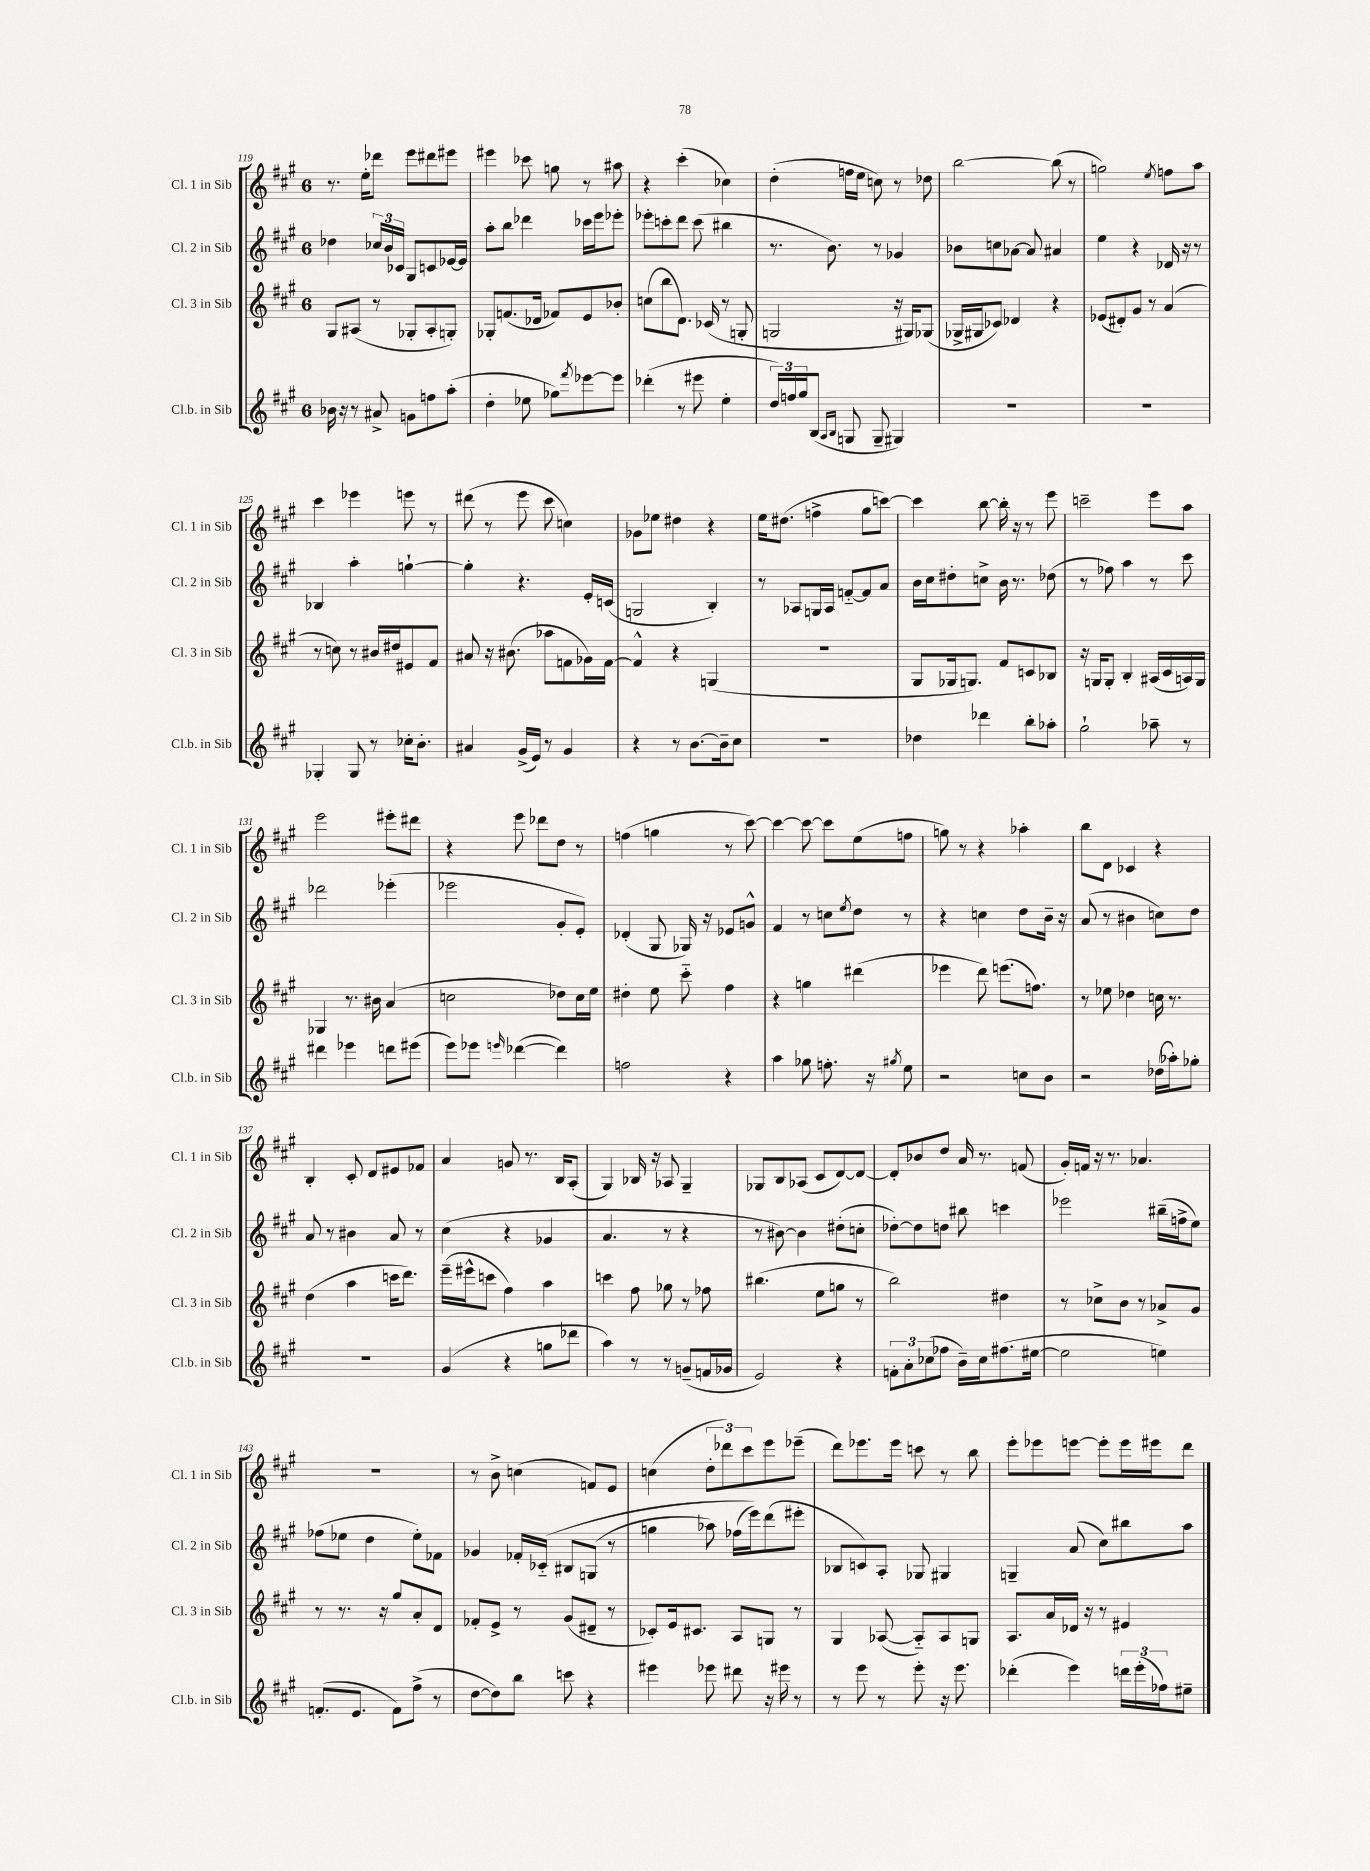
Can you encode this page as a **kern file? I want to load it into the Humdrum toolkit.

**kern	**kern	**kern	**kern
*part4	*part3	*part2	*part1
*staff4	*staff3	*staff2	*staff1
*I"Cl.b. in Sib	*I"Cl. 3 in Sib	*I"Cl. 2 in Sib	*I"Cl. 1 in Sib
*I'Cl.b. in Sib	*I'Cl. 3 in Sib	*I'Cl. 2 in Sib	*I'Cl. 1 in Sib
*clefG2	*clefG2	*clefG2	*clefG2
*k[f#c#g#]	*k[f#c#g#]	*k[f#c#g#]	*k[f#c#g#]
*M6/8	*M6/8	*M6/8	*M6/8
=119	=119	=119	=119
16b-X\	8G#/L	4dd-X\	8.r
16r	.	.	.
8r	(8A#X/J	.	.
.	.	.	16ee'\KL
8a#X^/	8r	24cc-X/LL	8ddd-X\J
.	.	24b/	.
.	.	24c-X/JJ	.
8gn\L	8G-X'/L	8G#/L	8eee\L
8ffn\	8A#'/	8cn/	8ddd#X\
(8aa'\J	8Gn'/J)	[16e-X/L	8eee#X\J
.	.	16e-/JJ]	.
=120	=120	=120	=120
4dd'\	8G-X'/L	8aa'\L	4eee#X\
.	(8.fn/	8bb\J	.
8ee-X\	.	4ddd-X\	8ccc-X\
.	16d-X/Jk	.	.
8gg-X\L)	8f-X/L)	.	8ggn\
8qfff#/	.	.	.
[8eee-X\	8e/	16ccc-X\LL	8r
.	.	16eee\J	.
8eee-\J]	8b-X'/J	8eee-X'\J	8aa#X\
=121	=121	=121	=121
(4ddd-X'\	(8ccn\L	8eee-X'\L	4r
.	8bb\	8cccn'\	.
8r	8.d\J)	8ddd\J	(4ccc#'\
8eee#X\	.	(8ccc\	.
.	(16c-X/	.	.
4ee'\	8r	4bb#X\	4cc-X\)
.	8Gn'/	.	.
=122	=122	=122	=122
24dd/LL)	2Gn/	8.r	(4dd'\
24ffn/	.	.	.
24gg#/J	.	.	.
(8B/J	.	.	.
.	.	8.b\)	.
16qqA/LL	.	.	.
16qqB/JJ	.	.	.
8Gn/	.	.	16ffn\LL
.	.	.	16ee\JJ
8G~/	.	8r	8ccn\)
4G#X/)	16r	4g-X/	8r
.	16G#X/KL)	.	.
.	(8G-X/J	.	8dd-X\
=123	=123	=123	=123
2.r	16G-X^/LL	8b-X\L	[2bb\
.	16G#X/J	.	.
.	8c-X/J)	8ccn\	.
.	4d-X/	[8a-X\J	.
.	.	8a-/]	.
.	4r	4a#X/	(8bb\]
.	.	.	8r
=124	=124	=124	=124
2.r	(8e-X/L	4ee\	2ggn\)
.	8d#X'/)	.	.
.	8g#/J	4r	.
.	8r	.	.
.	.	.	8qee/
.	(4a/	16d-X/	8ffn\L
.	.	16r	.
.	.	8r	8aa\J
!!LO:LB:g=z
=125	=125	=125	=125
4G-X'/	8r	4B-X/	4ccc#\
.	8ccn\)	.	.
8G-/	8r	4aa'\	4eee-X\
8r	16b#X/LL	.	.
.	16dd#X/J	.	.
16cc-X'\KL	8e#X/	[4ggn`\	8eeen\
8.b'\J	.	.	.
.	8f#/J	.	8r
=126	=126	=126	=126
4a#X/	8a#X/	4gg'\]	(8ddd#X\
.	16r	.	8r
.	(8.b#X\	.	.
(16g#^/LL	.	4.r	8eee\
16e/JJ)	.	.	.
8r	8aa-X\L	.	8ccc#\
4g#/	8fn\	.	4ccn\)
.	16g-X\L)	16e'/LL	.
.	[16f\JJ	(16cn/JJ	.
=127	=127	=127	=127
4r	4f^^/]	2Gn/	8g-X\L
.	.	.	8ee-X\J
8r	4r	.	4dd#X\
[8.b\L	.	.	.
.	(4Gn/	4B'/)	4r
16b~\k]	.	.	.
8cc#\J	.	.	.
=128	=128	=128	=128
2.r	2.r	8r	16ee\KL
.	.	.	(8.dd#X\J
.	.	8A-X/L	.
.	.	16Gn/L	4ffn^\
.	.	16A-/JJ	.
.	.	[8fn/L	.
.	.	8f/]	8gg#\L
.	.	8a/J	[8cccn\J)
=129	=129	=129	=129
4dd-X\	8G#/L	16b\LL	4ccc\]
.	.	16cc#\J	.
.	16G-X/k	8dd#X'\	.
.	8.Gn/J)	.	.
4ddd-X\	.	8ccn^\J	[8bb\
.	8f#/L	16b\	16bb'\]
.	.	8.r	16r
8bb'\L	8cn/	.	8r
8aa-X'\J	8B-X/J	(8dd-X\	8eee\
=130	=130	=130	=130
2gg#`\	16r	8r	2cccn~\
.	16Gn/KL	.	.
.	8G'/J	8ff-X\)	.
.	4B'/	4aa\	.
8aa-X~\	(16A#X/LL	8r	8eee\L
.	16c#/	.	.
8r	16An/)	8ccc#\	8aa\J
.	16G/JJ	.	.
!!LO:LB:g=z
=131	=131	=131	=131
4ddd#X\	4G-X/	2ddd-X\	2eee\
4eee-X\	8.r	.	.
.	16b#X\	.	.
8dddn\L	(4a/	(4eee-X'\	8eee#X'\L
(8eee#X\J	.	.	8ddd#X\J
=132	=132	=132	=132
8eee\L)	2ccn\	2eee-X\	4r
8eee-X\J	.	.	.
16qqeeen/	.	.	.
([4ddd-X\	.	.	8eee\
.	.	.	8ddd-X\L
4ddd-\])	8dd-X\L)	8g#'/L	8dd\J
.	16cc\L	8e'/J)	8r
.	16ee\JJ	.	.
=133	=133	=133	=133
2ffn\	4dd#X'\	(4d-X'/	(4ffn\
.	8ee\	8G#/	4ggn\
.	8ccc#\	16G-X/)	.
.	.	16r	.
4r	4ff#\	8e-X/L	8r
.	.	8gn^^/J	[8ccc#\)
=134	=134	=134	=134
4aa\	4r	4f#/	4ccc#\_
8gg-X\	4ggn\	8r	8ccc#\_
8.ffn'\	.	8ccn\L	8ccc#\L]
.	.	8qee/	.
.	(4ddd#X\	8dd\J	(8ee\
16r	.	.	.
8qgg#X/	.	.	.
8ee\	.	8r	8ffn\J
=135	=135	=135	=135
2r	4eee-X\	4r	8ggn\)
.	.	.	8r
.	8ddd\)	4ccn\	4r
.	(8.eeen\L	.	.
8ccn\L	.	8dd\L	4aa-X'\
.	8.ffn\J)	.	.
8b\J	.	16b~\Jk	.
.	.	16r	.
=136	=136	=136	=136
2r	8r	(8a/	8bb\L
.	8ee-X\	8r	8d\J
.	4dd-X\	4b#X\	4c-X/
(16dd-X\LL	16ccn\	8ccn\L)	4r
16aa-X'\J)	8.r	.	.
8gg-X'\J	.	8dd\J	.
!!LO:LB:g=z
=137	=137	=137	=137
2.r	(4dd\	8a/	4B'/
.	.	8r	.
.	4aa\	4b#X\	8c#'/
.	.	.	8d/L
.	16cccn\KL	8a/	8e#X/
.	8.ddd\J)	.	.
.	.	8r	8f-X/J
=138	=138	=138	=138
(4g#/	(16eee~\LL	(4cc#\	4a/
.	16eee#X^^\J	.	.
.	8cccn\J	.	.
4r	4ff#\)	4r	8gn/
.	.	.	8.r
8ggn\L	4aa\	4g-X/	.
.	.	.	16B/KL
8ddd-X\J	.	.	(8A'/J
=139	=139	=139	=139
4aa\)	4cccn\	4.a/	4G#/)
8r	8ff#\	.	16B-X/
.	.	.	16r
8r	8gg-X\	8r	8A-X/
(8gn~/L	8r	4r	4G#~/
16fn/L	8ff-X\	.	.
16g-X/JJ	.	.	.
=140	=140	=140	=140
2e/)	(4.bb#X\	8r	8G-X/L
.	.	[8b#X\)	8B/
.	.	4b#\]	(8A-X/J
.	8ee\L	.	8c#/L
4r	8ggn\J	(8dd#X'\L	[8d/)
.	8r	8ccn'\J	8d/J_
=141	=141	=141	=141
12fn'\L	2bb\)	[8dd-X'\L)	8d'/L]
12a'\	.	.	.
.	.	8dd-\]	8b-X/
(12cc-X\	.	.	.
8ff-X\J	.	8ddn\J	8dd/J
16b~\LL)	.	8bb#X\	16a/
16cc-\J	.	.	8.r
(8.ff#X\	4dd#X\	4cccn\	.
.	.	.	(8fn/
[16ee#X\Jk	.	.	.
=142	=142	=142	=142
2ee#\]	8r	2eee-X\	16g#'/LL)
.	.	.	16fn/JJ
.	8cc-X^\L	.	16r
.	.	.	8.r
.	8b\J	.	.
.	8r	.	4.a-X/
4een\)	8a-X^/L	(16bb#X~\LL	.
.	.	16ffn^\J	.
.	8g#/J	8ee\J)	.
!!LO:LB:g=z
=143	=143	=143	=143
(8.fn'/L	8r	(8ff-X\L	2.r
.	8.r	8ee-X\J	.
8.e/J	.	.	.
.	.	4dd\	.
.	16r	.	.
8f\L)	8gg#/L	.	.
(8ff#^\J	8a'/	8ee-'\L)	.
8r	8d/J	8f-X\J	.
=144	=144	=144	=144
[8dd\L	8f-X'/L	4g-X/	8r
8dd\])	8e^/J	.	8b^\
8bb\J	8r	16f-X'/LL	(4ccn\
.	.	(16c-X/JJ	.
8cccn\	(8g#/L	8B#X/L	.
4r	8d#X~/J	(8Gn/J	8fn/L)
.	8r	8r	8e/J
=145	=145	=145	=145
4eee#X\	8c-X'/L)	4ggn\	(4ccn\
.	16e/k	.	.
.	8.c#X/J	.	.
8eee-X\	.	8aa-X\)	12dd'\L
.	.	.	12ddd-X\)
8ddd#X\	8A/L	(16ff-X\LL	.
.	.	.	12ccc#\
.	.	16eee\J))	.
16r	8Gn/J	(8ddd\	8eee\
16eee#X\	.	.	.
8r	8r	8eee#X'\J	(8eee-X~\J
=146	=146	=146	=146
8r	4G#/	8B-X/L	8ddd\L)
8eee\	.	8cn/)	8.eee-X\
8r	([8A-X/	8A'/J	.
.	.	.	16eee-\Jk
8eee'\	8A-/L])	8G-X/	8cccn\
16r	8A-/	4G#X/	8r
8.eee\	.	.	.
.	8Gn/J	.	8bb\
=147	=147	=147	=147
(4ddd-X'\	8.A/L	4Gn~/	8eee'\L
.	.	.	8eee-X\
.	16a/L	.	.
4eee\)	16d-X/JJ	(8a/	[8eeen\J
.	16r	.	.
.	8r	8cc#\L)	8eee'\L]
24dddn\LL	4e#X/	8bb#X\	16eee\L
(24eee'\	.	.	.
.	.	.	16eee#X\J
24ff-X\J)	.	.	.
8ee#X~\J	.	8aa\J	8ddd\J
==	==	==	==
*-	*-	*-	*-
